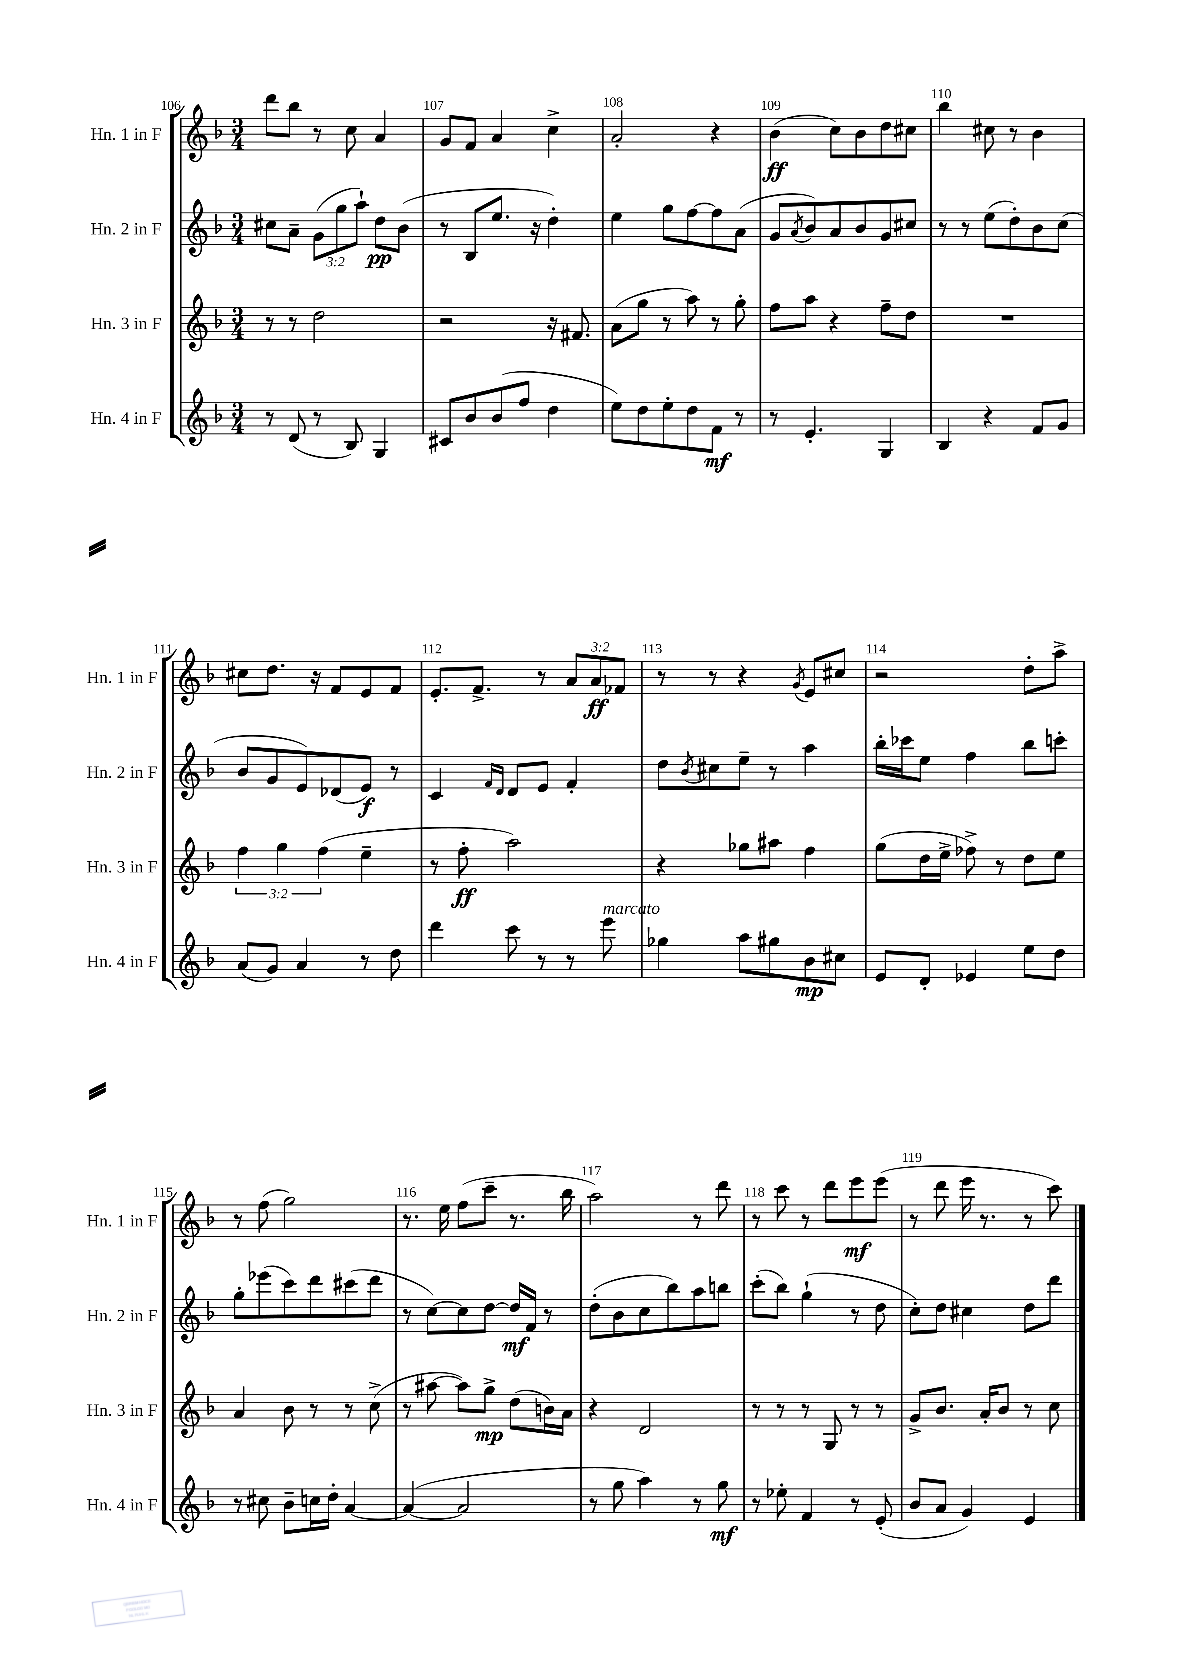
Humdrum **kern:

**kern	**dynam	**kern	**dynam	**kern	**dynam	**kern	**dynam
*part4	*part4	*part3	*part3	*part2	*part2	*part1	*part1
*staff4	*staff4	*staff3	*staff3	*staff2	*staff2	*staff1	*staff1
*I"Hn. 4 in F	*	*I"Hn. 3 in F	*	*I"Hn. 2 in F	*	*I"Hn. 1 in F	*
*I'Hn. 4 in F	*	*I'Hn. 3 in F	*	*I'Hn. 2 in F	*	*I'Hn. 1 in F	*
*clefG2	*	*clefG2	*	*clefG2	*	*clefG2	*
*k[b-]	*	*k[b-]	*	*k[b-]	*	*k[b-]	*
*M3/4	*	*M3/4	*	*M3/4	*	*M3/4	*
=106	=106	=106	=106	=106	=106	=106	=106
8r	.	8r	.	8cc#X\L	.	8ddd\L	.
(8d/	.	8r	.	8a~\J	.	8bb-\J	.
8r	.	2dd\	.	(12g\L	.	8r	.
.	.	.	.	12gg\	.	.	.
8B-/)	.	.	.	.	.	8cc\	.
.	.	.	.	12aa`\J)	.	.	.
4G/	.	.	.	8dd\L	pp	4a/	.
.	.	.	.	(8b-\J	.	.	.
=107	=107	=107	=107	=107	=107	=107	=107
8c#X/L	.	2r	.	8r	.	8g/L	.
8b-/	.	.	.	8B-/L	.	8f/J	.
(8b-/	.	.	.	8.ee/J	.	4a/	.
8ff/J	.	.	.	.	.	.	.
.	.	.	.	16r	.	.	.
4dd\	.	16r	.	4dd'\)	.	4cc^\	.
.	.	8.f#X/	.	.	.	.	.
=108	=108	=108	=108	=108	=108	=108	=108
8ee\L)	.	(8a\L	.	4ee\	.	2a'/	.
8dd\	.	8gg\J	.	.	.	.	.
8ee'\	.	8r	.	8gg\L	.	.	.
8dd\	.	8aa\)	.	[8ff\	.	.	.
8f\J	mf	8r	.	8ff\]	.	4r	.
8r	.	8gg'\	.	(8a\J	.	.	.
=109	=109	=109	=109	=109	=109	=109	=109
8r	.	8ff\L	.	8g/L	.	(4b-\	ff
.	.	.	.	8qa/	.	.	.
4.e'/	.	8aa\J	.	8b-/)	.	.	.
.	.	4r	.	8a/	.	8cc\L)	.
.	.	.	.	8b-/	.	8b-\	.
4G/	.	8ff~\L	.	8g/	.	8dd\	.
.	.	8dd\J	.	8cc#X/J	.	8cc#X\J	.
=110	=110	=110	=110	=110	=110	=110	=110
4B-/	.	2.r	.	8r	.	4bb-\	.
.	.	.	.	8r	.	.	.
4r	.	.	.	(8ee\L	.	8cc#X\	.
.	.	.	.	8dd'\)	.	8r	.
8f/L	.	.	.	8b-\	.	4b-\	.
8g/J	.	.	.	(8cc\J	.	.	.
!!LO:LB:g=z
=111	=111	=111	=111	=111	=111	=111	=111
(8a/L	.	6ff\	.	8b-/L	.	8cc#X\L	.
8g/J)	.	.	.	8g/	.	8.dd\J	.
.	.	6gg\	.	.	.	.	.
4a/	.	.	.	8e/)	.	.	.
.	.	.	.	.	.	16r	.
.	.	(6ff\	.	.	.	.	.
.	.	.	.	(8d-X/	.	8f/L	.
8r	.	4ee~\	.	8e/J)	f	8e/	.
8dd\	.	.	.	8r	.	8f/J	.
=112	=112	=112	=112	=112	=112	=112	=112
4ddd\	.	8r	.	4c/	.	8.e'/L	.
.	.	8ff'\	ff	.	.	.	.
.	.	.	.	.	.	8.f^/J	.
.	.	.	.	16qqf/LL	.	.	.
.	.	.	.	16qqd/JJ	.	.	.
8ccc\	.	2aa\)	.	8d/L	.	.	.
8r	.	.	.	8e/J	.	8r	.
8r	.	.	.	4f'/	.	12a/L	.
.	.	.	.	.	.	12a/	ff
!LO:TX:a:i:t=marcato	!	!	!	!	!	!	!
8eee\	.	.	.	.	.	.	.
.	.	.	.	.	.	12f-X/J	.
=113	=113	=113	=113	=113	=113	=113	=113
4gg-X\	.	4r	.	8dd\L	.	8r	.
.	.	.	.	8qb-/	.	.	.
.	.	.	.	8cc#X\	.	8r	.
8aa\L	.	8gg-X\L	.	8ee~\J	.	4r	.
8gg#X\	.	8aa#X\J	.	8r	.	.	.
.	.	.	.	.	.	8qg/	.
8b-\	mp	4ff\	.	4aa\	.	8e/L	.
8cc#X\J	.	.	.	.	.	8cc#X/J	.
=114	=114	=114	=114	=114	=114	=114	=114
8e/L	.	(8gg\L	.	16bb-'\LL	.	2r	.
.	.	.	.	16ccc-X\J	.	.	.
8d'/J	.	16dd\L	.	8ee\J	.	.	.
.	.	16ee^\JJ	.	.	.	.	.
4e-X/	.	8ff-X^\)	.	4ff\	.	.	.
.	.	8r	.	.	.	.	.
8ee\L	.	8dd\L	.	8bb-\L	.	8dd'\L	.
8dd\J	.	8ee\J	.	8cccn'\J	.	8aa^\J	.
!!LO:LB:g=z
=115	=115	=115	=115	=115	=115	=115	=115
8r	.	4a/	.	8gg'\L	.	8r	.
8cc#X\	.	.	.	(8eee-X\	.	(8ff\	.
8b-~\L	.	8b-\	.	8ccc\)	.	2gg\)	.
16ccn\L	.	8r	.	8ddd\	.	.	.
16dd'\JJ	.	.	.	.	.	.	.
[4a/	.	8r	.	(8ccc#X\	.	.	.
.	.	(8cc^\	.	8ddd\J	.	.	.
=116	=116	=116	=116	=116	=116	=116	=116
(4a/_	.	8r	.	8r	.	8.r	.
.	.	[8aa#X\	.	[8cc\L)	.	.	.
.	.	.	.	.	.	16ee\	.
2a/]	.	8aa#\L])	.	8cc\]	.	(8ff\L	.
.	.	8gg^\J	mp	[8dd\J	.	8ccc~\J	.
.	.	(8dd\L	.	16dd/LL]	mf	8.r	.
.	.	.	.	16f/JJ	.	.	.
.	.	16bn\L)	.	8r	.	.	.
.	.	16a\JJ	.	.	.	16bb-\	.
=117	=117	=117	=117	=117	=117	=117	=117
8r	.	4r	.	(8dd'\L	.	2aa\)	.
8gg\	.	.	.	8b-\	.	.	.
4aa\)	.	2d/	.	8cc\	.	.	.
.	.	.	.	8bb-\)	.	.	.
8r	.	.	.	8aa\	.	8r	.
8gg\	mf	.	.	8bbn\J	.	8ddd\	.
=118	=118	=118	=118	=118	=118	=118	=118
8r	.	8r	.	(8ccc'\L	.	8r	.
8ee-X'\	.	8r	.	8bb-\J)	.	8ccc\	.
4f/	.	8r	.	(4gg`\	.	8r	.
.	.	8G/	.	.	.	8ddd\L	.
8r	.	8r	.	8r	.	8eee\	mf
(8e'/	.	8r	.	8dd\	.	(8eee\J	.
=119	=119	=119	=119	=119	=119	=119	=119
8b-/L	.	8g^/L	.	8cc'\L)	.	8r	.
8a/J	.	8.b-/J	.	8dd\J	.	8ddd\	.
4g/)	.	.	.	4cc#X\	.	16eee\	.
.	.	16a'/KL	.	.	.	8.r	.
.	.	8b-/J	.	.	.	.	.
4e/	.	8r	.	8dd\L	.	8r	.
.	.	8cc\	.	8ddd\J	.	8ccc\)	.
==	==	==	==	==	==	==	==
*-	*-	*-	*-	*-	*-	*-	*-
